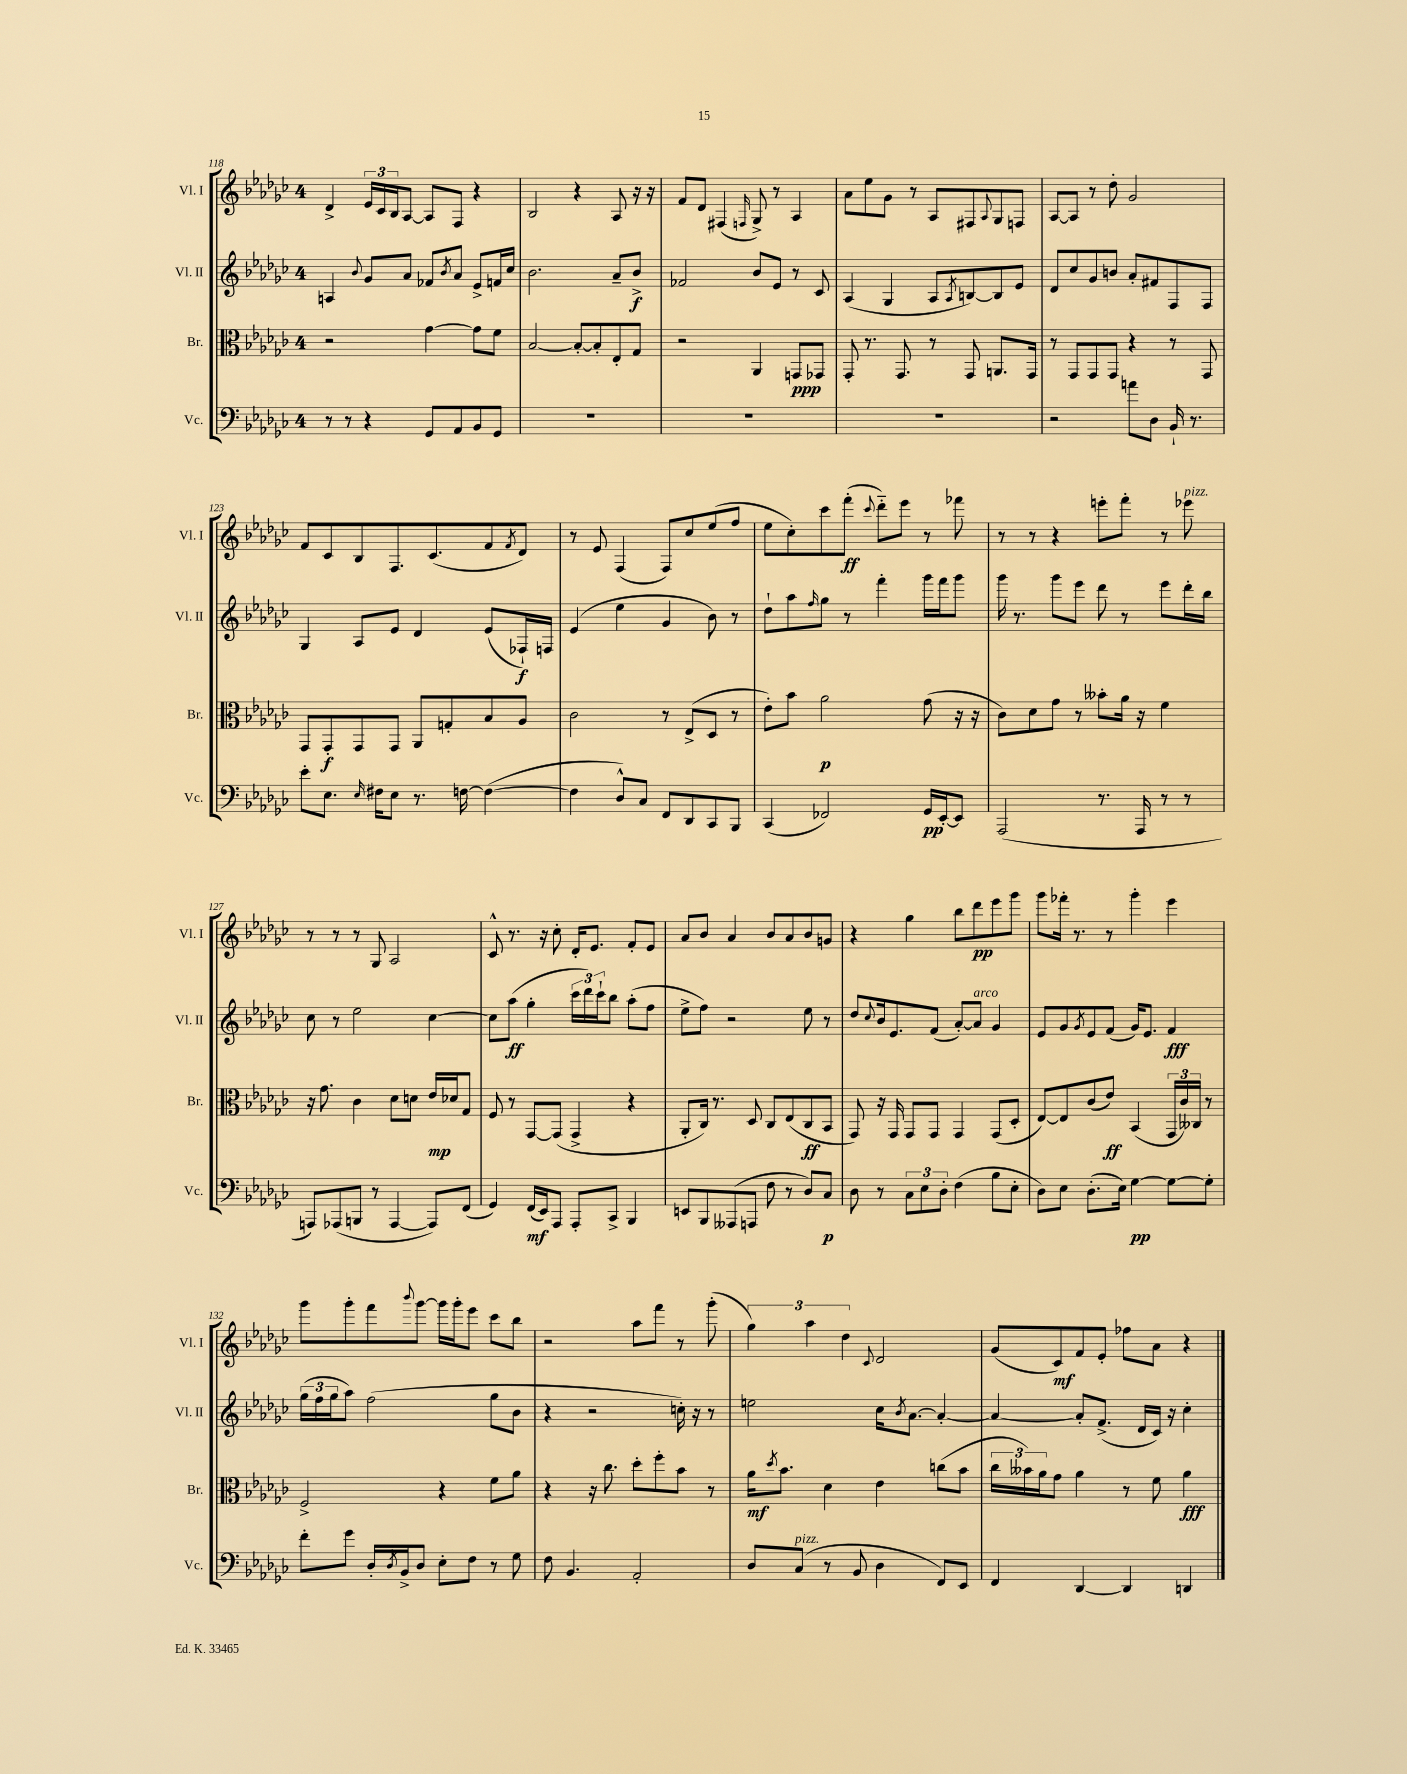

**kern	**kern	**kern	**kern
*staff4	*staff3	*staff2	*staff1
*clefF4	*clefC3	*clefG2	*clefG2
*k[b-e-a-d-g-c-]	*k[b-e-a-d-g-c-]	*k[b-e-a-d-g-c-]	*k[b-e-a-d-g-c-]
*M4/4	*M4/4	*M4/4	*M4/4
8r	2r	4A	4d-^
8r	.	.	.
.	.	8qqb-	.
4r	.	8g-	24e-
.	.	.	24c-
.	.	.	24B-
.	.	8a-	[8A-
8GG-	[4g-	8f-	8A-]
.	.	8qb-	.
8AA-	.	8a-	8F
8BB-	8g-]	8e-^	4r
8GG-	8f	16f	.
.	.	16cc-	.
=	=	=	=
1r	[2B-	2.b-	2B-
.	8B-'_	.	4r
.	8B-']	.	.
.	8E-'	8a-~	8A-
.	8G-	8b-^	16r
.	.	.	16r
=	=	=	=
1r	2r	2f-	8f
.	.	.	8d-
.	.	.	(4F#
.	.	.	16qqF
.	4AA-	8b-	8G-^)
.	.	8e-	8r
.	8GG	8r	4A-
.	8GG-	8c-	.
=	=	=	=
1r	8GG-'	(4A-	8a-
.	8.r	.	8ee-
.	.	4G-	8g-
.	8.GG-	.	.
.	.	.	8r
.	8r	8A-	8A-
.	.	8qA-	.
.	8GG-	[8B)	8F#
.	.	.	8qqA-
.	8.AA	8B]	8G-
.	.	8e-	8F
.	16GG-	.	.
=	=	=	=
2r	8r	8d-	[8A-
.	8GG-	8cc-	8A-]
.	8GG-	8g-	8r
.	8GG-	8b	8dd-'
8a	4r	8a-'	2g-
8D-	.	8f#	.
16BB-`	8r	8F	.
8.r	.	.	.
.	8GG-	8F	.
=	=	=	=
8e-'	8GG-	4G-	8f
8.E-	8GG-'	.	8c-
.	8GG-	8A-	8B-
16qqE-	.	.	.
16F#	.	.	.
8E-	8GG-	8e-	8.F
8.r	8AA-	4d-	.
.	.	.	(8.c-
.	8G'	.	.
[16F	.	.	.
(4F_	8B-	(8e-	8f
.	.	.	8qf
.	8A-	16F-`)	8d-)
.	.	16F	.
=	=	=	=
4F]	2c-	(4e-	8r
.	.	.	8e-
8D-^^)	.	4ee-	(4F
8C-	.	.	.
8FF	8r	4g-	8F)
8DD-	(8E-^	.	8cc-
8CC-	8D-	8b-)	(8ee-
8BBB-	8r	8r	8ff
=	=	=	=
(4CC-	8e-')	8dd-`	8ee-
.	8b-	8aa-	8cc-')
.	.	16qqff	.
2FF-)	2a-	8gg-	8ccc-
.	.	8r	(8fff'
.	.	.	8qqccc-
.	.	4fff'	8ddd-'~)
.	.	.	8eee-
16GG-	(8g-	16ggg-	8r
[16EE-'	.	16fff	.
8EE-]	16r	8ggg-	8fff-
.	16r	.	.
=	=	=	=
(2AAA-	8c-)	16ggg-	8r
.	.	8.r	.
.	8d-	.	8r
.	8g-	8ggg-	4r
.	8r	8eee-	.
8.r	8b--'	8ddd-	8eee'
.	16a-	8r	8fff'
16AAA-	16r	.	.
8r	4f	8eee-	8r
8r	.	16ddd-'	8eee-
.	.	16bb-	.
=	=	=	=
8AAA)	16r	8cc-	8r
.	8.g-	.	.
(8AAA-	.	8r	8r
8BBB	4c-	2ee-	8r
8r	.	.	8G-
[4AAA-	8d-	.	2A-
.	8d	.	.
8AAA-])	16e-	[4cc-	.
.	16d-	.	.
(8FF	8G-	.	.
=	=	=	=
4GG-)	8F	8cc-]	8c-^^
.	8r	(8aa-	8.r
(16FF	[8GG-	4gg-'	.
16EE-)	.	.	16r
8AAA-	(8GG-]	.	8cc-'
8AAA-'	4GG-^	24ccc-	16d-'
.	.	24ddd-)	.
.	.	.	8.e-
.	.	24ccc-`	.
8CC-^	.	8bb-	.
4BBB-	4r	(8aa-'	8f'
.	.	8ff	8e-
=	=	=	=
8EE	8AA-'	8ee-^	8a-
8BBB-	16C-)	8ff)	8b-
.	8.r	.	.
(8AAA--	.	2r	4a-
8AAA	8D-	.	.
8F	8C-	.	8b-
8r	(8E-	.	8a-
8D-)	8C-	8ee-	8b-
8C-	8BB-	8r	8g
=	=	=	=
8D-	8GG-)	8dd-	4r
.	.	8qqcc-	.
8r	16r	16b-	.
.	16GG-	8.e-	.
12C-	8GG-	.	4gg-
12E-	.	.	.
.	8GG-	(8f	.
12D-'	.	.	.
(4F	4GG-	[8a-')	8bb-
.	.	8a-]	8ddd-
8B-	(8GG-	4g-	8eee-
8E-'	8D-'	.	8ggg-
=	=	=	=
8D-)	[8E-)	8e-	8ggg-
8E-	8E-]	8g-	16fff-'
.	.	.	8.r
.	.	8qg-	.
(8.D-'	(8c-	8e-	.
.	8e-)	(8f	8r
16E-)	.	.	.
[4G-	(4BB-	16g-)	4ggg-'
.	.	8.e-	.
8G-_	24GG-	4f	4eee-
.	24c-)	.	.
.	24C--	.	.
8G-']	8r	.	.
=	=	=	=
8f'	2F^	(24gg-	8ggg-
.	.	24ff	.
.	.	24gg-	.
8g-	.	8aa-)	8ggg-'
16D-'	.	(2ff	8fff
8qD-	.	.	.
16BB-^	.	.	.
.	.	.	8qqbbb-
8D-	.	.	[8ggg-
8E-'	4r	.	16ggg-]
.	.	.	16ggg-'
8F	.	.	8eee-
8r	8f	8gg-	8ccc-
8G-	8a-	8b-	8bb-
=	=	=	=
8F	4r	4r	2r
4.BB-	.	.	.
.	16r	2r	.
.	8.cc-	.	.
2AA-'	8dd-'	.	8aa-
.	8ff'	.	8fff
.	8b-	16cc')	8r
.	.	16r	.
.	8r	8r	(8ggg-'
=	=	=	=
8D-	16a-	2ee	6gg-)
.	8qdd-	.	.
.	8.b-	.	.
(8C-	.	.	.
.	.	.	6aa-
8r	4d-	.	.
.	.	.	6dd-
8BB-	.	.	.
.	.	.	8qqc-
4D-	4e-	16cc-	2d-
.	.	8qb-	.
.	.	[8.a-	.
8FF)	(8cc	4a-'_	.
8EE-	8b-	.	.
=	=	=	=
4FF	24cc-	4a-_	(8g-
.	24b--)	.	.
.	24a-	.	.
.	8g-	.	8c-)
[4DD-	4a-	8a-']	8f
.	.	(8.f^	8e-'
4DD-]	8r	.	8ff-
.	.	16d-	.
.	8f	16c-)	8a-
.	.	16r	.
4DD	4a-	4cc-'	4r
==	==	==	==
*-	*-	*-	*-
